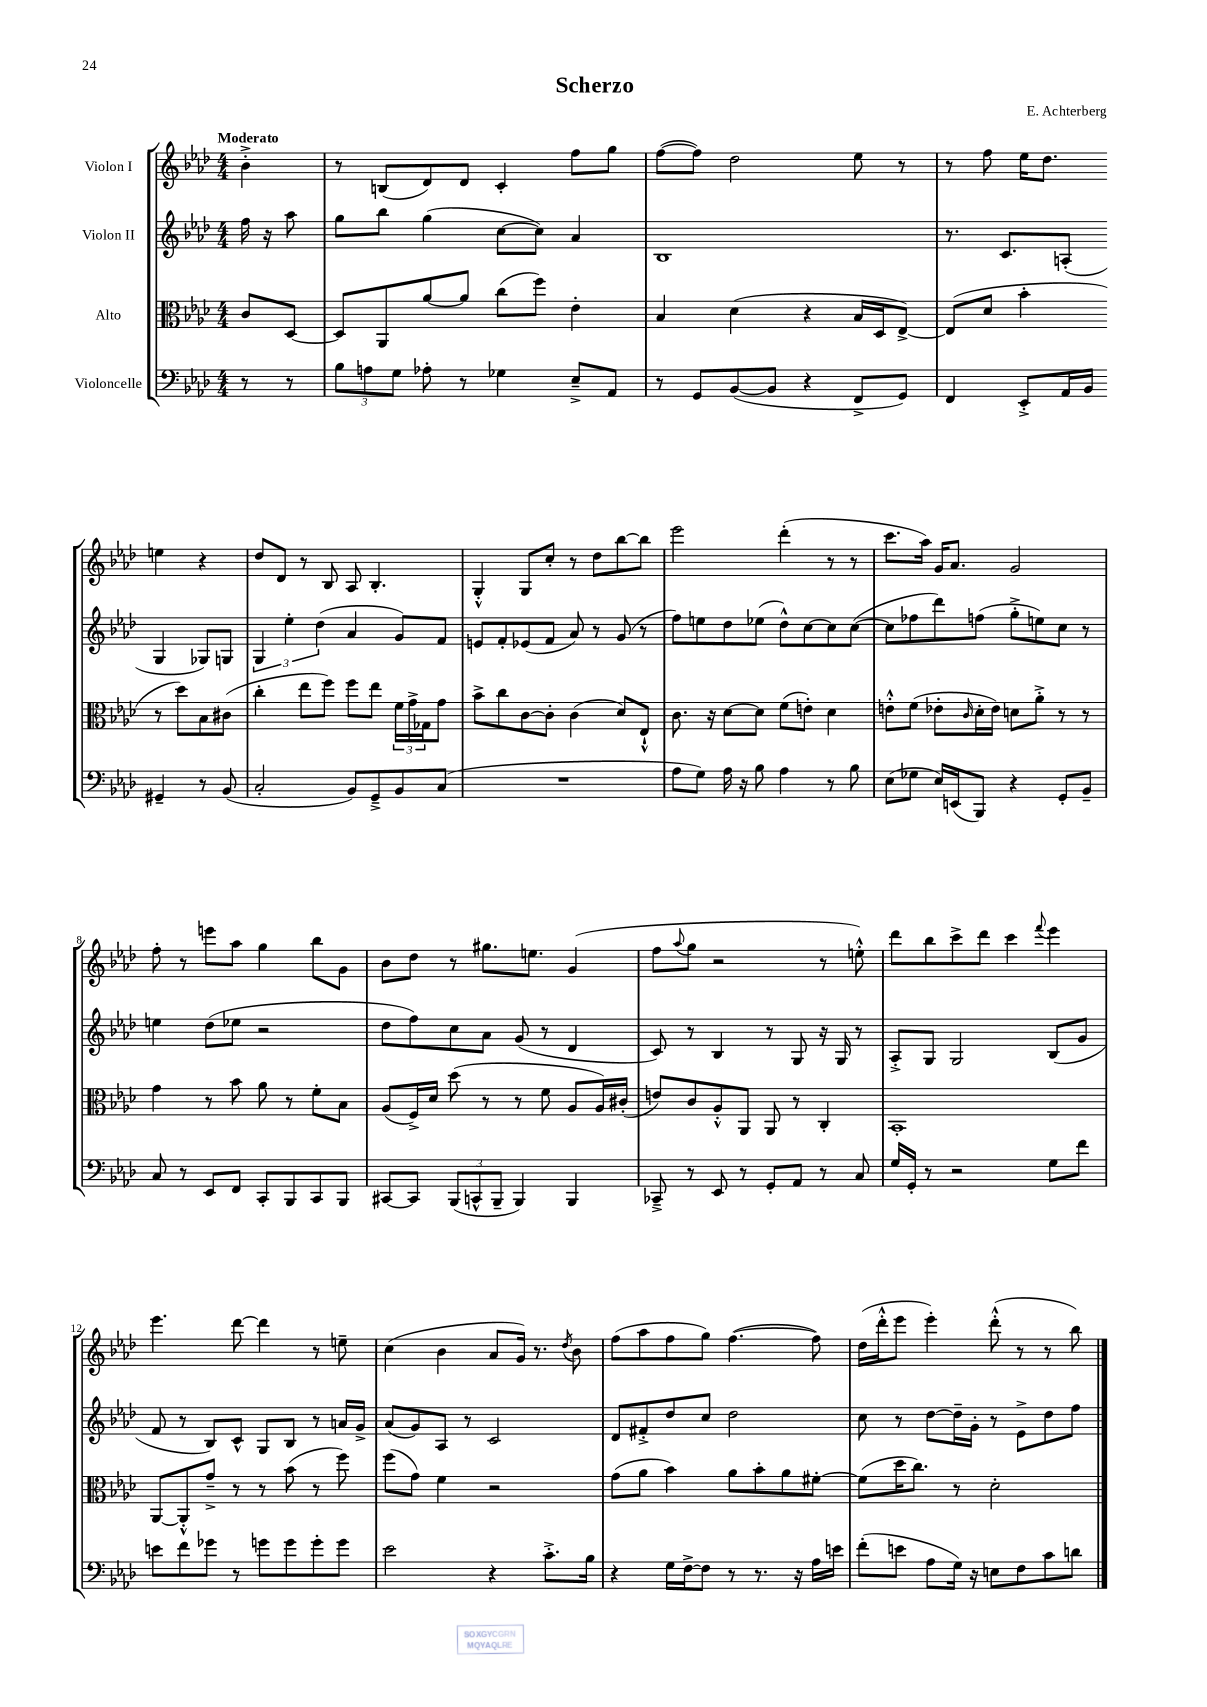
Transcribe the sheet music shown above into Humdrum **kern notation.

**kern	**kern	**kern	**kern
*part4	*part3	*part2	*part1
*staff4	*staff3	*staff2	*staff1
*I"Violoncelle	*I"Alto	*I"Violon II	*I"Violon I
*clefF4	*clefC3	*clefG2	*clefG2
*k[b-e-a-d-]	*k[b-e-a-d-]	*k[b-e-a-d-]	*k[b-e-a-d-]
*M4/4	*M4/4	*M4/4	*M4/4
=	=	=	=
!	!	!	!LO:TX:a:B:t=Moderato
8r	8c/L	16ff\	4b-'^\
.	.	16r	.
8r	[8D-/J	8aa-\	.
=1	=1	=1	=1
12B-\L	8D-/L]	8gg\L	8r
12An\	.	.	.
.	8AA-/	8bb-\J	(8Bn/L
12G\J	.	.	.
8A-X'\	[8a-/	(4gg\	8d-/)
8r	8a-/J]	.	8d-/J
4G-X\	(8cc\L	[8cc\L	4c'/
.	8ff\J)	8cc\J])	.
8E-~^/L	4e-'\	4a-/	8ff\L
8AA-/J	.	.	8gg\J
=2	=2	=2	=2
8r	4B-/	1B-	([8ff\L
8GG/L	.	.	8ff\J])
([8BB-/	(4d-\	.	2dd-\
8BB-/J]	.	.	.
4r	4r	.	.
8FF^/L	16B-/LL	.	8ee-\
.	16D-/J	.	.
8GG/J)	[8E-^/J)	.	8r
=3	=3	=3	=3
4FF/	(8E-/L]	8.r	8r
.	8d-/J	.	8ff\
.	.	8.c/L	.
8EE-'^/L	4b-'\	.	16ee-\KL
.	.	.	8.dd-\J
16AA-/L	.	(8An'/J	.
16BB-/JJ	.	.	.
4GG#X~/	8r	4G/	4een\
.	8dd-\L)	.	.
8r	8B-\	8G-X/L)	4r
(8BB-/	(8c#X\J	8Gn/J	.
!!LO:LB:g=z
=4	=4	=4	=4
2C'/	4cc'\	6G/	8dd-/L
.	.	.	8d-/J
.	.	6ee-'\	.
.	8ee-\L	.	8r
.	.	(6dd-\	.
.	8ff\J)	.	8B-/
8BB-/L)	8ff\L	4a-/	8A-/
8GG~^/	8ee-\J	.	4.B-'/
8BB-/	24f\LL	8g/L)	.
.	24g^\	.	.
.	24G-X\J	.	.
(8C/J	8g\J	8f/J	.
=5	=5	=5	=5
1r	8b-^\L	8en/L	4G'^^/
.	8cc\	8f'/	.
.	[8c\	(8e-X/	8G/L
.	8c'\J]	8f/J	8cc'/J
.	(4c\	8a-/)	8r
.	.	8r	8dd-\L
.	8d-/L)	(8g/	[8bb-\
.	8E-`^^/J	8r	8bb-\J]
=6	=6	=6	=6
8A-\L	8.c\	8ff\L)	2eee-\
8G\J)	.	8een\	.
.	16r	.	.
16A-\	[8d-\L	8dd-\	.
16r	.	.	.
8B-\	8d-\J]	(8ee-X\J	.
4A-\	(8f\L	8dd-^^\L)	(4ddd-'\
.	8en'\J)	[8cc\	.
8r	4d-\	8cc\]	8r
8B-\	.	([8cc\J	8r
=7	=7	=7	=7
(8E-\L	8en'^^\L	8cc\L]	8.ccc\L
8G-X\J	(8f\J	8ff-X\	.
.	.	.	16aa-\Jk)
16E-/LL)	8e-X'\L	8ddd-\)	16g/KL
(16EEn/J	.	.	8.a-/J
.	16qqc/	.	.
8BBB-/J)	16d-'\L	(8ffn\J	.
.	16e-\JJ)	.	.
4r	8dn\L	8gg'^\L	2g/
.	8a-'^\J	8een\)	.
8GG'/L	8r	8cc\J	.
8BB-~/J	8r	8r	.
!!LO:LB:g=z
=8	=8	=8	=8
8C/	4g\	4een\	8ff'\
8r	.	.	8r
8EE-/L	8r	(8dd-\L	8eeen\L
8FF/J	8b-\	8ee-X\J	8aa-\J
8CC'/L	8a-\	2r	4gg\
8BBB-/	8r	.	.
8CC/	8f'\L	.	8bb-\L
8BBB-/J	8B-\J	.	8g\J
=9	=9	=9	=9
[8CC#X/L	(8A-/L	8dd-\L	8b-\L
8CC#/J]	16F^/L)	8ff\)	8dd-\J
.	16d-/JJ	.	.
(12BBB-/L	(8dd-\	8cc\	8r
12CCn^^/	.	.	.
.	8r	8a-\J	8.gg#X\L
12BBB-~/J	.	.	.
4BBB-/)	8r	(8g/	.
.	.	.	8.een\J
.	8f\	8r	.
4BBB-/	8A-/L	4d-/	(4g/
.	16A-/L)	.	.
.	(16c#X'/JJ	.	.
=10	=10	=10	=10
8CC-X~^/	8en/L)	8c/)	8ff\L
.	.	.	8qqaa-/
8r	8c/	8r	8gg\J
8EE-/	8A-'^^/	4B-/	2r
8r	8AA-/J	.	.
8GG'/L	8AA-/	8r	.
8AA-/J	8r	8G/	.
8r	4C'/	16r	8r
.	.	16G/	.
8C/	.	8r	8een'^^\)
=11	=11	=11	=11
16G/LL	1BB-'	8A-'^/L	8ddd-\L
16GG'/JJ	.	.	.
8r	.	8G/J	8bb-\
2r	.	2G/	8ccc^\
.	.	.	8ddd-\J
.	.	.	4ccc\
.	.	.	8qqfff/
8G\L	.	(8B-/L	4eee-\
8f\J	.	8g/J	.
!!LO:LB:g=z
=12	=12	=12	=12
8en\L	[8AA-/L	8f/	4.eee-\
8f\	8AA-'^^/]	8r	.
8g-X\J	8g~^/J	8B-/L)	.
8r	8r	8c^^/J	[8ddd-\
8gn\L	8r	8G/L	4ddd-\]
8g\	(8b-\	8B-/J	.
8g'\	8r	8r	8r
8g\J	8ff\)	16an/LL	8een~\
.	.	16g^/JJ	.
=13	=13	=13	=13
2e-\	(8ff\L	(8a-/L	(4cc\
.	8g\J)	8g/)	.
.	4f\	8A-/J	4b-\
.	.	8r	.
4r	2r	2c/	8a-/L
.	.	.	16g/Jk)
.	.	.	8.r
8.c'^\L	.	.	.
.	.	.	8qdd-/
.	.	.	8b-\
16B-\Jk	.	.	.
=14	=14	=14	=14
4r	(8g\L	8d-/L	(8ff\L
.	8a-\J	8f#X'^/	8aa-\
16G\LL	4b-\)	8dd-/	8ff\
[16F^\J	.	.	.
8F\J]	.	8cc/J	8gg\J)
8r	8a-\L	2dd-\	([4.ff\
8.r	8b-'\	.	.
.	8a-\	.	.
16r	.	.	.
16A-\LL	[8f#X'\J	.	8ff\])
16en\JJ	.	.	.
=15	=15	=15	=15
(8f'\L	(8f#\L]	8cc\	(16dd-\LL
.	.	.	16ddd-'^^\J
8en\J	16dd-\K	8r	8eee-\J
.	8.cc\J)	.	.
8A-\L	.	[8dd-\L	4eee-'\)
16G\Jk)	8r	16dd-~\L]	.
16r	.	16g'\JJ	.
8En\L	2d-'\	8r	(8ddd-'^^\
8F\	.	8e-^\L	8r
8c\	.	8dd-\	8r
8dn\J	.	8ff\J	8bb-\)
==	==	==	==
*-	*-	*-	*-
